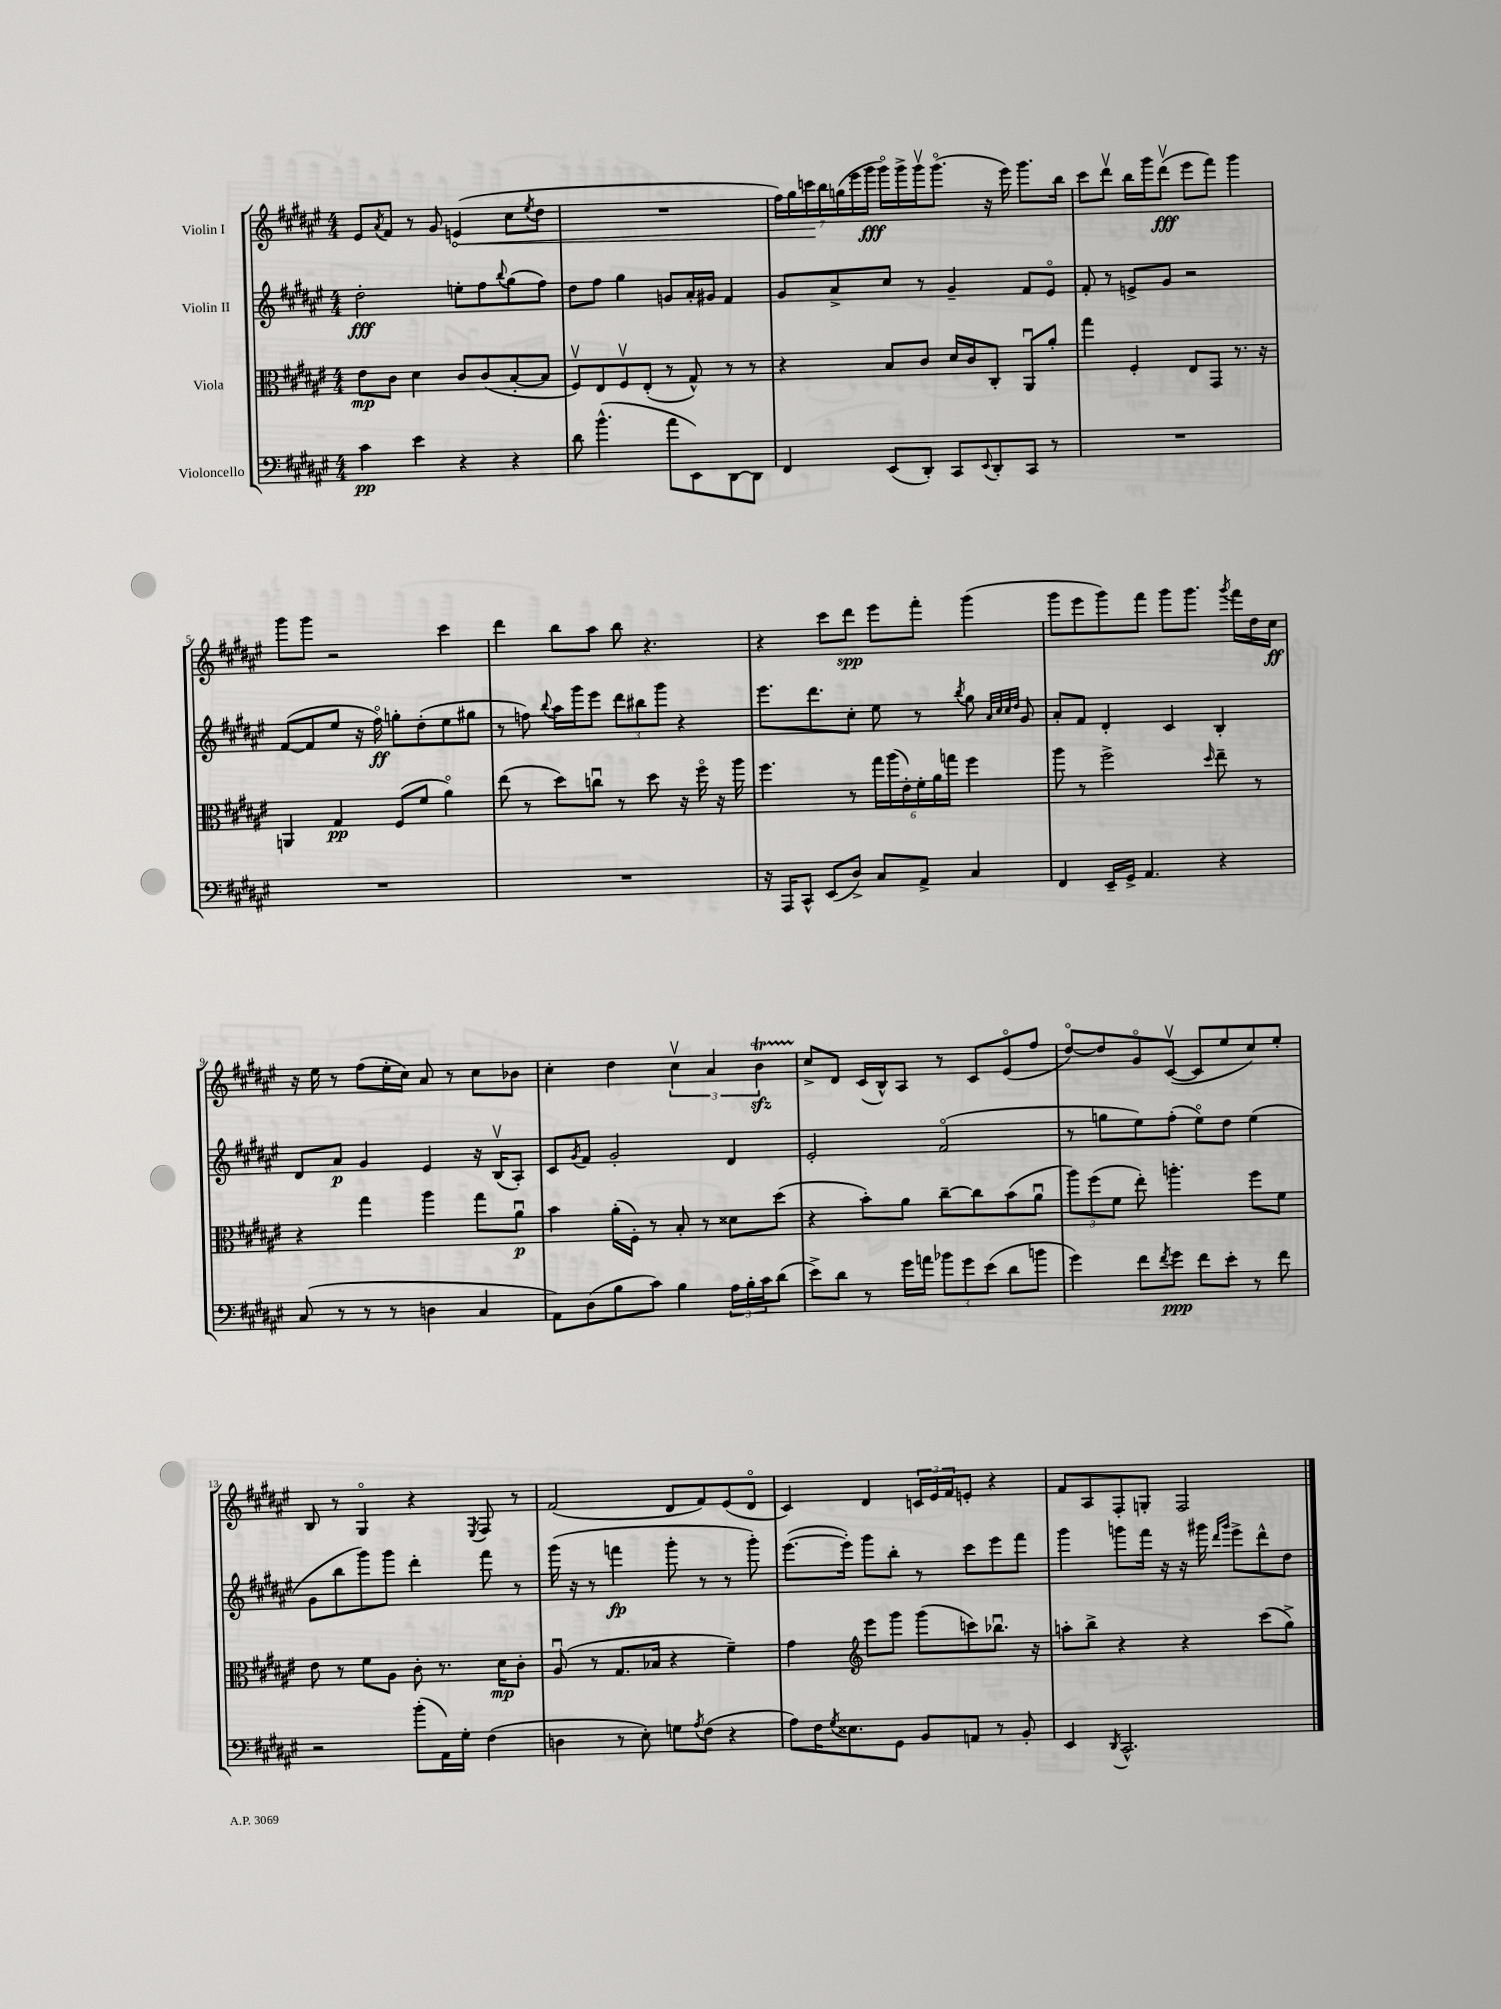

**kern	**kern	**kern	**kern
*staff4	*staff3	*staff2	*staff1
*clefF4	*clefC3	*clefG2	*clefG2
*k[f#c#g#d#a#e#]	*k[f#c#g#d#a#e#]	*k[f#c#g#d#a#e#]	*k[f#c#g#d#a#e#]
*M4/4	*M4/4	*M4/4	*M4/4
4c#\	8e#\L	2dd#'\	8e#/L
.	.	.	8qa#/
.	8c#\J	.	8f#/J
4e#\	4d#\	.	8r
.	.	.	8g#/
4r	8c#/L	8ee'\L	(4e/
.	(8c#/	8ff#\	.
.	.	8qqbb/	.
4r	[8B'/	(8gg#\	8cc#\L
.	.	.	8qee#/
.	8B/]J	8ff#\J)	8dd#\J
=	=	=	=
8d#\	8F#v/L)	8dd#\L	1r
(4.b^^\	8E#/	8ff#\J	.
.	8F#v/	4gg#\	.
.	(8E#'/J	.	.
8a#\L	8r	8g/L	.
8EE#\)	8G#^^/)	16a#'/L	.
.	.	16g#/JJ	.
[8DD#\	8r	4f#/	.
8DD#\]J	8r	.	.
=	=	=	=
4FF#/	4r	8g#/L	28ff#\LL)
.	.	.	28gg#\
.	.	.	28ccc\
.	.	.	28bb\
.	.	8a#^/	.
.	.	.	(28gg\
.	.	.	28eee#\
.	.	.	28ggg#\JJ
(8EE#/L	8B/L	8cc#/J	16ggg#o\LL)
.	.	.	16ggg#^\
8DD#'/J)	8c#/J	8r	16ggg#v\J
.	.	.	(8.ggg#o\J
8CC#/L	16d#/LL	4g#~/	.
.	16c#/J	.	.
8qqEE#/	.	.	.
8DD#'/	8C#'/J	.	16r
.	.	.	16eee#\)
8CC#/J	8AA#u/L	8f#/L	8.ggg#\L
8r	8a#'/J	8e#o/J	.
.	.	.	16bb\Jk
=	=	=	=
1r	4gg#\	8f#'/	8ccc#\L
.	.	8r	8ddd#v\J
.	4F#'/	8e^/L	16bb\LL
.	.	.	16ggg#\J
.	.	8g#/J	(8ddd#v\J
.	8E#/L	2r	8eee#\L
.	8GG#/J	.	8fff#\J)
.	8.r	.	4ggg#\
.	16r	.	.
=	=	=	=
1r	4AA/	([8f#/L	8ggg#\L
.	.	8f#/]	8ggg#\J
.	4G#/	8ee#/J	2r
.	.	16r	.
.	.	16ff#o\)	.
.	(8F#/L	8gg'\L	.
.	8f#/J	(8dd#'\	.
.	4a#o\)	8ee#\	4ccc#\
.	.	8gg#\J	.
=	=	=	=
1r	(8ee#\	8r	4ddd#\
.	8r	8ff\)	.
.	.	8qqbb/	.
.	8dd#\L)	16aa#\LL	8bb\L
.	.	16ggg#\J	.
.	8ccu\J	8eee#\J	8aa#\J
.	8r	12ddd#\L	8bb\
.	.	12bb#\	.
.	8dd#\	.	4.r
.	.	12ggg#\J	.
.	16r	4r	.
.	16ff#o\	.	.
.	16r	.	.
.	16aa#\	.	.
=	=	=	=
16r	4.ff#\	8.eee#\L	4r
16AAA#/LK	.	.	.
8CC#^^/J	.	.	.
.	.	8.ddd#\	.
(8EE#/L	.	.	8ccc#\L
8D#^/J)	8r	8cc#'\J	8ddd#\J
8C#/L	24gg#\LL	8ee#\	8eee#\L
.	(24aa#\	.	.
.	24e#'\)	.	.
8AA#^/J	24f#'\	8r	8fff#'\J
.	24a#\	.	.
.	24gg\JJ	.	.
.	.	8qbb/	.
4C#/	4ff#\	8gg#\	(4ggg#\
.	.	32qqa#/LLL	.
.	.	32qqcc#/	.
.	.	32qqcc#/	.
.	.	32qqdd#/JJJ	.
.	.	8g#/	.
=	=	=	=
4FF#/	8aa#\	8a#'/L	8ggg#\L
.	8r	8f#/J	8eee#\
16EE#~/LL	2ff#^\	4d#'/	8ggg#\)
16GG#^/JJ	.	.	.
4.AA#/	.	.	8fff#\J
.	.	4c#/	8ggg#\L
.	.	.	8.ggg#\J
.	16qqdd#/	.	.
4r	8ee#~\	4B'/	.
.	.	.	8qggg#/
.	.	.	16fff#\LL
.	8r	.	16dd#\
.	.	.	16cc#\JJ
=	=	=	=
(8C#/	4r	8d#/L	16r
.	.	.	16ee#\
8r	.	8a#/J	8r
8r	4gg#\	4g#/	(8ff#\L
8r	.	.	16ee#'\L
.	.	.	16cc#\JJ)
4D\	4aa#\	4e#/	8a#/
.	.	.	8r
4C#/	8gg#\L	16r	8cc#\L
.	.	(16Bv/LK	.
.	8a#u\J	8A#'/J)	8b-\J
=	=	=	=
8AA#\L)	4b\	8c#/L	4cc#'\
.	.	8qg#/	.
(8D#\	.	8f#/J	.
8B\	(16a#'\LL	2g#'/	4dd#\
.	16F#'\JJ)	.	.
8c#\J)	8r	.	.
4B\	8B'/	.	6cc#v\
.	8r	.	.
.	.	.	6a#/
24A#\LL	8d##\L	4d#/	.
24B'\	.	.	.
24c#\J	.	.	6b\
(8d#\J	(8dd#\J	.	.
=	=	=	=
8e#^\L)	4r	2e#'/	8cc#^/L
8d#\J	.	.	8d#/J
8r	8b'\L)	.	(16c#/LL
.	.	.	16B^^/J)
16g#\LL	8a#\J	.	8A#/J
16a\JJ	.	.	.
12b-\L	[8cc#~\L	(2f#o/	8r
12g#\	.	.	.
.	8cc#\]	.	8c#/L
(12e#\J	.	.	.
8d#\L	(8b\	.	(8e#o/
8b\J	8a#u\J	.	8ff#/J
=	=	=	=
4g#\)	12aa#\L)	8r	[8dd#o/L)
.	(12ff#\	.	.
.	.	8gg\L	8dd#/]
.	12f#\J	.	.
8f#\L	8ee#'\)	8ee#\)	8g#o/
8qf#/	.	.	.
8g#\J	4.aa'\	(8ff#'\J	([8c#v/J
8f#\L	.	8ee#o\L)	8c#/]L
8e#'\J	.	8dd#\J	8ee#/
8r	8ff#\L	(4ee#\	8cc#/)
8f#\	8f#\J	.	8ee#'/J
=	=	=	=
2r	8e#\	8g#\L	8B/
.	8r	8bb\	8r
.	8f#\L	8ggg#\)	4G#o/
.	8A#\J	8ggg#\J	.
(8b'\L	8c#'\	4ddd#'\	4r
16AA#\L)	8.r	.	.
16G#'\JJ	.	.	.
.	.	.	8qE#/
(4F#\	.	8fff#\	8F#/
.	16d#\LK	.	.
.	8c#'\J	8r	8r
=	=	=	=
4D\	(8A#u/	(16ggg#\	(2f#/
.	.	16r	.
.	8r	8r	.
8r	8.G#/L	4fff\	.
8E#'\)	.	.	.
.	16B-/Jk	.	.
8G\L	4r	8ggg#'\	8d#/L
8qA#/	.	.	.
(8F#\J	.	8r	8f#/)
4r	4f#~\)	8r	(8e#/
.	.	8ggg#'\)	8d#o/J
=	=	=	=
8A#\L)	4g#\	([8.eee#\L	4c#/)
16F#\K	.	.	.
8qG#/	.	.	.
8.E##\	.	16eee#'\]Jk)	.
*	*clefG2	*	*
.	8eee#\L	8ggg#\L	4d#/
8GG#\J	8ggg#\J	8bb'\J	.
8BB/L	(8ggg#\L	8r	24c/LL
.	.	.	24e#/
.	.	.	24f#/J
8AA/J	8ccc\)	8ccc#\L	8e'/J
8r	8.bb-u\J	8eee#\	4r
8BB'/	.	8fff#\J	.
.	16r	.	.
=	=	=	=
4EE#/	8aa'\L	4ggg#\	8f#/L
.	8bb^\J	.	8A#/
8qDD#/	.	.	.
2.CC#^^/	4r	8ggg\L	8F#'/
.	.	16fff#\Jk	8G'/J
.	.	16r	.
.	4r	16r	2F#/
.	.	16ggg#\	.
.	.	16qqddd#/LL	.
.	.	16qqggg#/JJ	.
.	.	8eee#^\L	.
.	(8ccc#\L	8ddd#^^\	.
.	8gg#^\J)	8dd#\J	.
==	==	==	==
*-	*-	*-	*-
